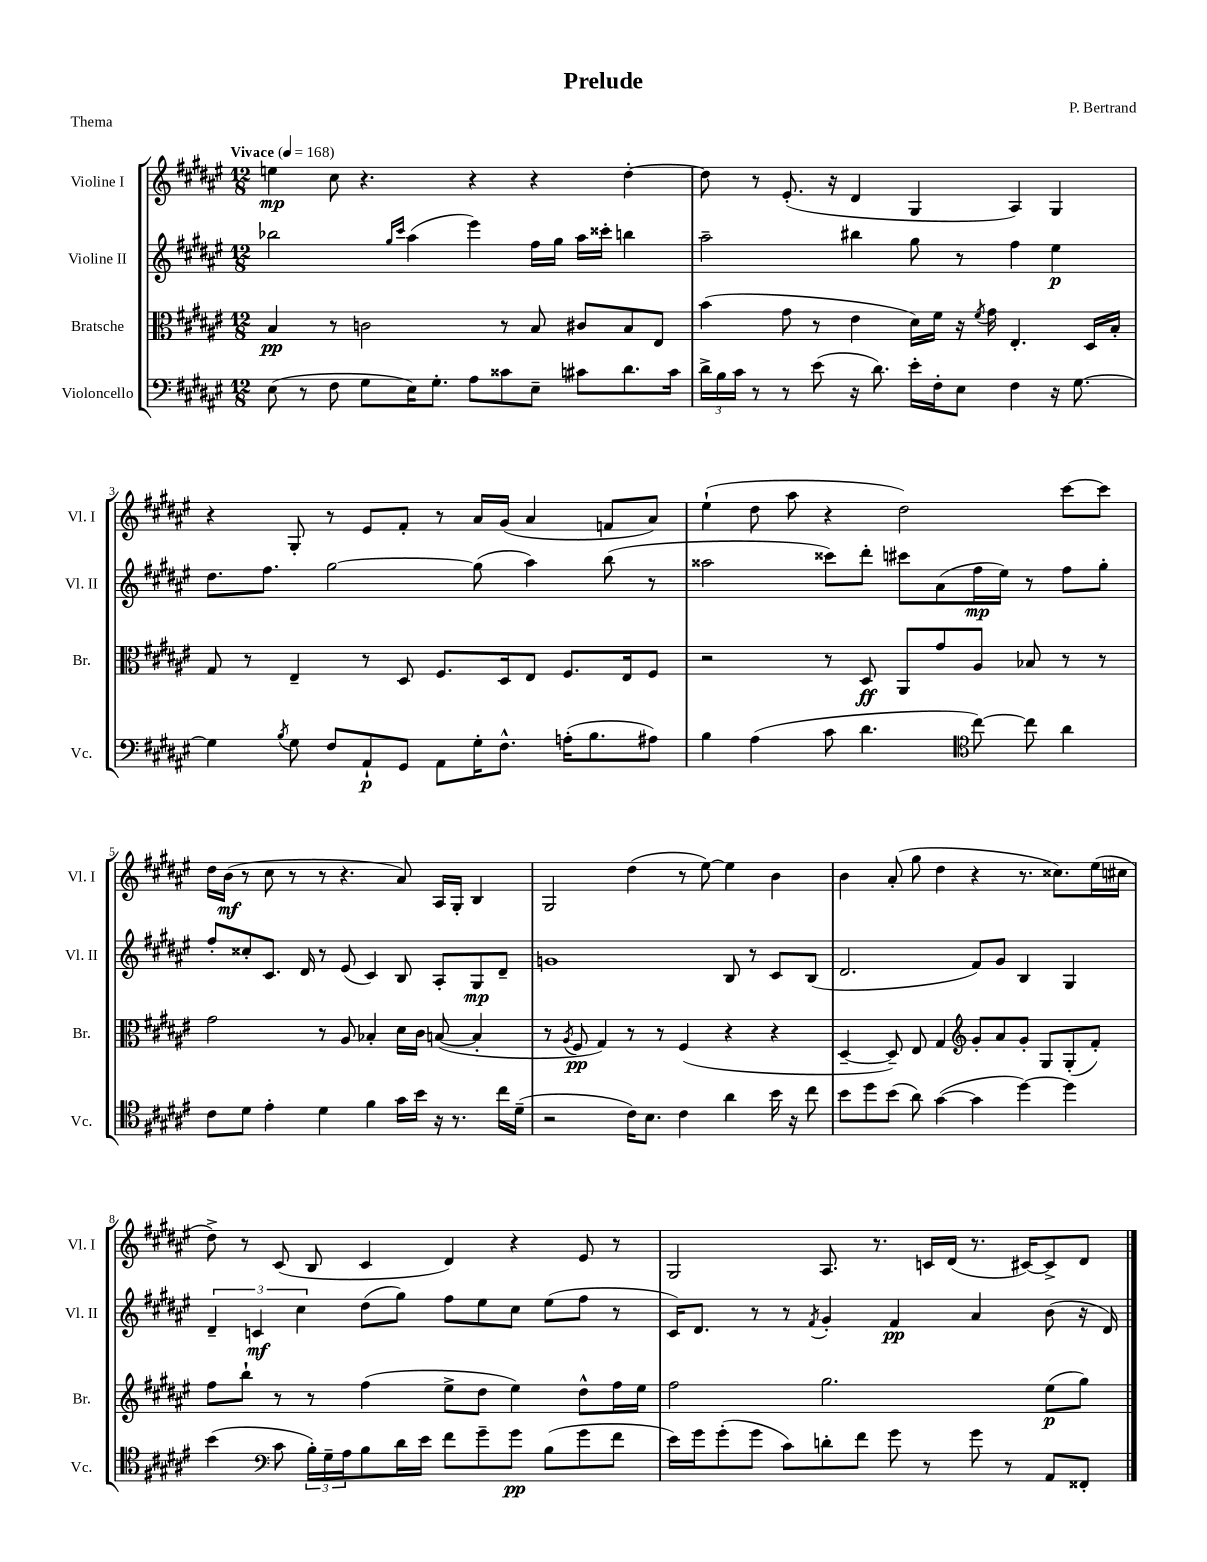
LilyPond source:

\header { title = "Prelude" composer = "P. Bertrand" piece = "Thema" }
<<
\new StaffGroup <<
\new Staff = "s0" \with { instrumentName = "Violine I" shortInstrumentName = "Vl. I" } {
    \clef treble \key fis \major \numericTimeSignature \time 12/8 \tempo "Vivace" 4 = 168
    e''4\mp cis''8 r4. r4 r4 dis''4~-. |
    dis''8 r8 eis'8.-.( r16 dis'4 gis4 ais4) gis4 |
    r4 gis8-. r8 eis'8 fis'8-. r8 ais'16 gis'16( ais'4 f'8 ais'8) |
    eis''4-!( dis''8 ais''8 r4 dis''2) cis'''8~ cis'''8 |
    dis''16 b'16\mf( r8 cis''8 r8 r8 r4. ais'8) ais16 gis16-. b4 |
    gis2 dis''4( r8 eis''8~) eis''4 b'4 |
    b'4 ais'8-.( gis''8 dis''4 r4 r8. cisis''8.) eis''16( cis''16 |
    dis''8->) r8 cis'8( b8 cis'4 dis'4) r4 eis'8 r8 |
    gis2 ais8. r8. c'16 dis'16( r8. cis'16~) cis'8-> dis'8 \bar "|." |
}
\new Staff = "s1" \with { instrumentName = "Violine II" shortInstrumentName = "Vl. II" } {
    \clef treble \key fis \major \numericTimeSignature \time 12/8
    bes''2 \grace { gis''16 cis'''16 } ais''4( eis'''4) fis''16 gis''16 ais''16 cisis'''16-. b''4 |
    ais''2-- bis''4 gis''8 r8 fis''4 eis''4\p |
    dis''8. fis''8. gis''2~ gis''8( ais''4) b''8( r8 |
    aisis''2 cisis'''8) dis'''8-. cis'''8 ais'8( fis''16\mp eis''16) r8 fis''8 gis''8-. |
    fis''8-. cisis''8-. cis'8. dis'16 r8 eis'8( cis'4) b8 ais8-. gis8\mp dis'8-- |
    g'1 b8 r8 cis'8 b8( |
    dis'2. fis'8) gis'8 b4 gis4 |
    \tuplet 3/2 { dis'4-- c'4\mf cis''4 } dis''8( gis''8) fis''8 eis''8 cis''8 eis''8( fis''8 r8 |
    cis'16) dis'8. r8 r8 \acciaccatura { fis'8 } gis'4-. fis'4\pp ais'4 b'8( r16 dis'16) \bar "|." |
}
\new Staff = "s2" \with { instrumentName = "Bratsche" shortInstrumentName = "Br." } {
    \clef alto \key fis \major \numericTimeSignature \time 12/8
    b4\pp r8 c'2 r8 b8 cis'8 b8 eis8 |
    b'4( gis'8 r8 eis'4 dis'16) fis'16 r16 \acciaccatura { fis'8 } gis'16 eis4.-. dis16 b16-. |
    gis8 r8 eis4-- r8 dis8 fis8. dis16 eis8 fis8. eis16 fis8 |
    r2 r8 dis8\ff ais,8 gis'8 ais8 bes8 r8 r8 |
    gis'2 r8 ais8 bes4-. dis'16 cis'16 b8~( b4-. |
    r8 \acciaccatura { ais8 } fis8\pp gis4) r8 r8 fis4( r4 r4 |
    dis4~-- dis8--) eis8 gis4 \clef treble gis'8-. ais'8 gis'8-. gis8 gis8-.( fis'8-.) |
    fis''8 b''8-! r8 r8 fis''4( eis''8-> dis''8 eis''4) dis''8-^ fis''16 eis''16 |
    fis''2 gis''2. eis''8\p( gis''8) \bar "|." |
}
\new Staff = "s3" \with { instrumentName = "Violoncello" shortInstrumentName = "Vc." } {
    \clef bass \key fis \major \numericTimeSignature \time 12/8
    eis8( r8 fis8 gis8 eis16) gis8.-. ais8 cisis'8 eis8-- cis'8 dis'8. cis'16 |
    \tuplet 3/2 { dis'16-> b16 cis'16 } r8 r8 eis'8( r16 dis'8.) eis'16-. fis16-. eis8 fis4 r16 gis8.~ |
    gis4 \acciaccatura { b8 } gis8 fis8 ais,8-!\p gis,8 ais,8 gis16-. fis8.-^ a16-.( b8. ais8) |
    b4 ais4( cis'8 dis'4. \clef tenor cis''8~) cis''8 ais'4 |
    cis'8 dis'8 eis'4-. dis'4 fis'4 gis'16 b'16 r16 r8. cis''16 dis'16--( |
    r2 cis'16) b8. cis'4 ais'4 b'16 r16 cis''8 |
    b'8 dis''8 b'8( ais'8) gis'4~( gis'4 dis''4~) dis''4 |
    b'4( \clef bass cis'8 \tuplet 3/2 { b16-.) gis16-- ais16 } b8 dis'16 eis'16 fis'8 gis'8-- gis'8\pp b8( gis'8 fis'8 |
    eis'16) gis'16 gis'8-.( gis'8 cis'8) d'8-. fis'8 gis'8 r8 gis'8 r8 ais,8 fisis,8-. \bar "|." |
}
>>
>>
